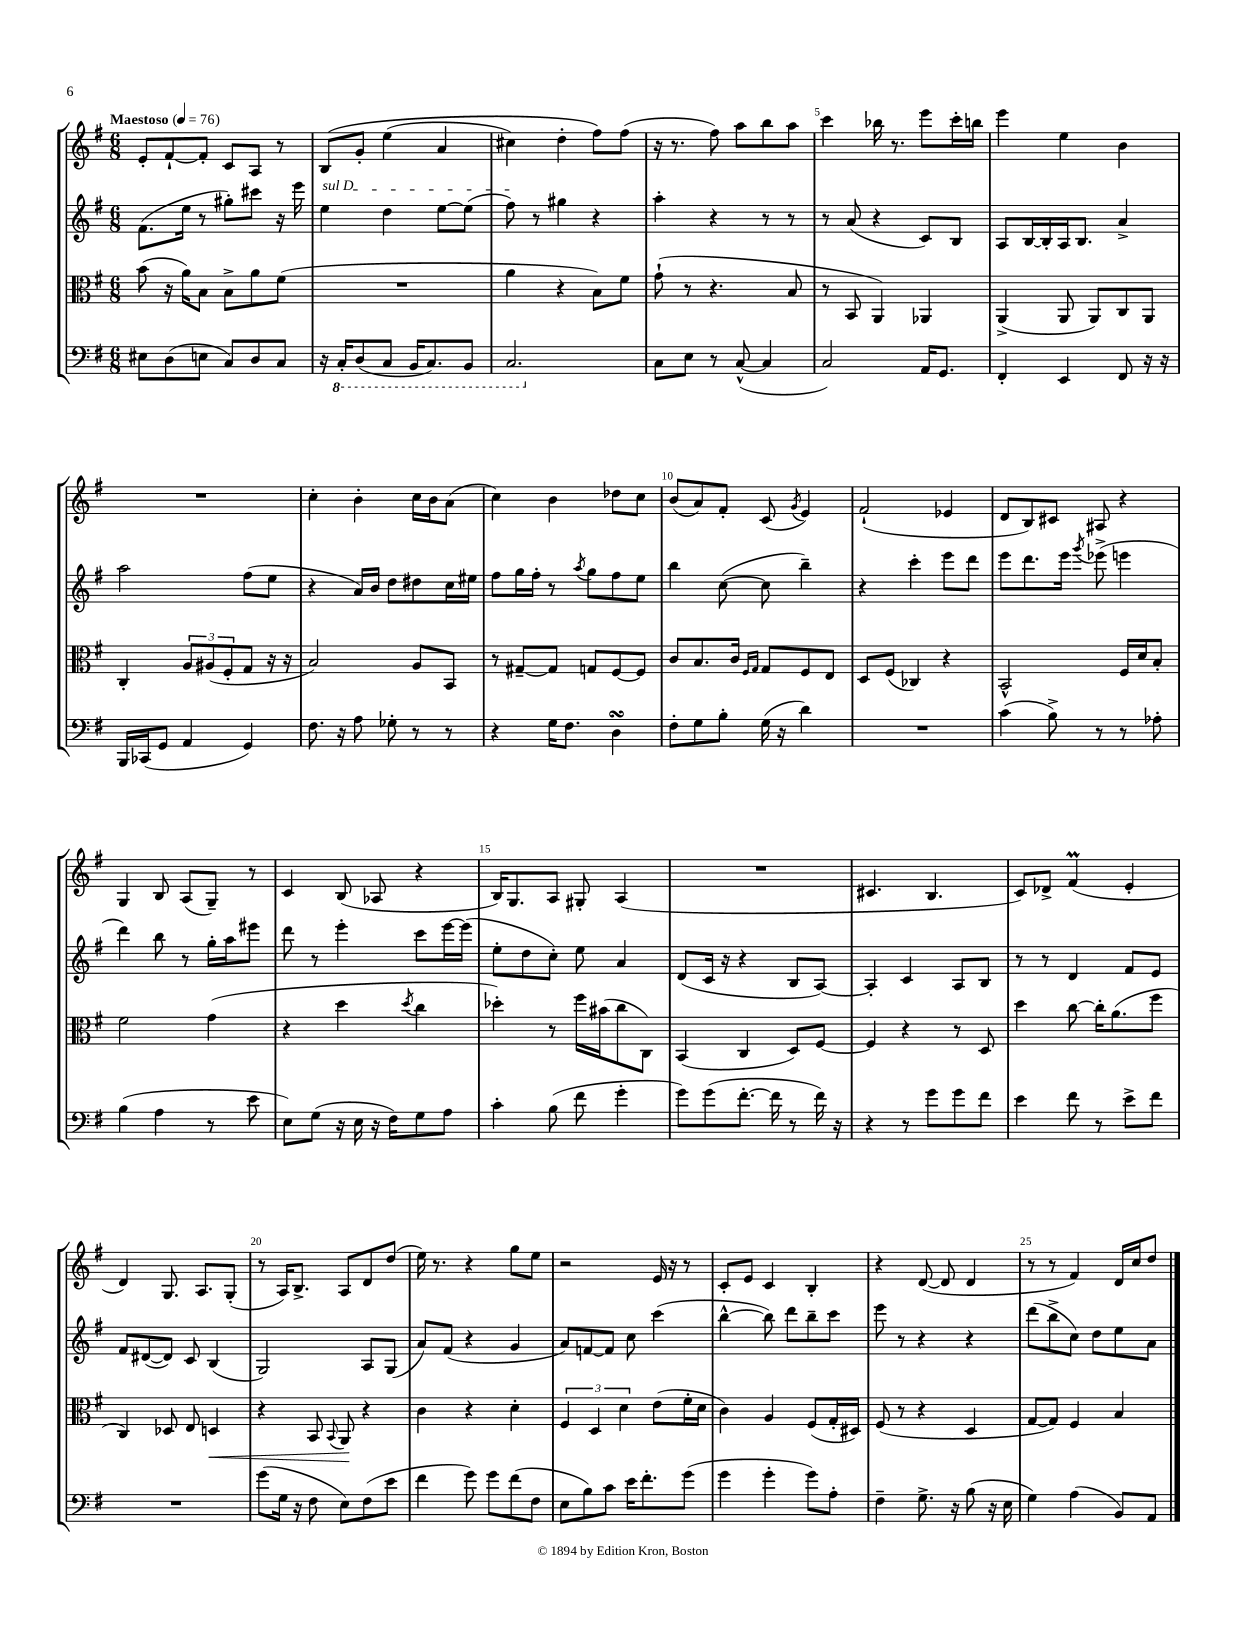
<<
\new StaffGroup <<
\new Staff = "s0" {
    \clef treble \key g \major \numericTimeSignature \time 6/8 \tempo "Maestoso" 4 = 76
    e'8-. fis'8~-! fis'8-. c'8 a8 r8 |
    b8\( g'8-. e''4( a'4 |
    cis''4) d''4-. fis''8\) fis''8( |
    r16 r8. fis''8) a''8 b''8 a''8 |
    c'''4 bes''16 r8. e'''8 c'''16-. b''16 |
    e'''4 e''4 b'4 |
    R2. |
    c''4-. b'4-. c''16 b'16 a'8( |
    c''4) b'4 des''8 c''8 |
    b'8( a'8) fis'8-. c'8( \acciaccatura { g'8 } e'4) |
    fis'2-!( ees'4 |
    d'8 b8) cis'8 ais8 r4 |
    g4 b8 a8( g8--) r8 |
    c'4 b8( aes8 r4 |
    b16) g8. a8 gis8-. a4( |
    R2. |
    cis'4. b4. |
    c'8) des'8-> fis'4\prall( e'4-. |
    d'4) g8. a8. g8-.( |
    r8 a16) b8.-> a8 d'8 d''8( |
    e''16) r8. r4 g''8 e''8 |
    r2 e'16 r16 r8 |
    c'8-. e'8 c'4 b4-. |
    r4 d'8~( d'8 d'4 |
    r8 r8 fis'4) d'16 c''16 d''8 \bar "|." |
}
\new Staff = "s1" {
    \clef treble \key g \major \numericTimeSignature \time 6/8
    fis'8.( e''16 r8 gis''8-.) cis'''8 r16 e'''16 |
    \once \override TextSpanner.bound-details.left.text = \markup { \italic "sul D" } e''4\startTextSpan d''4 e''8~ e''8( |
    fis''8\stopTextSpan) r8 gis''4 r4 |
    a''4-. r4 r8 r8 |
    r8 a'8( r4 c'8) b8 |
    a8 b16~ b16-. a16 b8. a'4-> |
    a''2 fis''8( e''8 |
    r4 a'16) b'16 d''8 dis''8 c''16 eis''16 |
    fis''8 g''16 fis''16-. r8 \acciaccatura { a''8 } g''8 fis''8 e''8 |
    b''4 c''8~( c''8 b''4--) |
    r4 c'''4-. e'''8 d'''8 |
    e'''8 d'''8. e'''16 \acciaccatura { g'''8 } ees'''8->( e'''4 |
    d'''4) b''8 r8 g''16-. a''16 eis'''8 |
    d'''8 r8 e'''4-. c'''8 e'''16~ e'''16( |
    e''8-. d''8 c''8-.) e''8 a'4 |
    d'8( c'16 r16 r4 b8 a8~) |
    a4-. c'4 a8 b8 |
    r8 r8 d'4 fis'8 e'8 |
    fis'8 dis'8~( dis'8) c'8 b4( |
    g2) a8 g8( |
    a'8) fis'8( r4 g'4 |
    a'8) f'8~ f'8 c''8 c'''4( |
    b''4~-^ b''8) d'''8 b''8-- c'''8 |
    e'''8 r8 r4 r4 |
    d'''8( b''8-> c''8) d''8 e''8 a'8 \bar "|." |
}
\new Staff = "s2" {
    \clef alto \key g \major \numericTimeSignature \time 6/8
    b'8( r16 a'16) b8 b8-> a'8 fis'8( |
    R2. |
    a'4 r4 b8) fis'8 |
    g'8-!( r8 r4. b8 |
    r8 b,8 a,4) aes,4 |
    a,4->( a,8 a,8) c8 a,8 |
    c4-. \tuplet 3/2 { a8 ais8( fis8-. } g8 r16 r16 |
    b2) a8 b,8 |
    r8 gis8~-- gis8 g8 fis8~ fis8 |
    c'8 b8. c'16 \grace { fis16 g16 } g8 fis8 e8 |
    d8 fis8( ces4) r4 |
    b,2-^ fis16 d'16 b8-. |
    fis'2 g'4( |
    r4 d''4 \acciaccatura { d''8 } c''4 |
    des''4-.) r8 fis''16 bis'16( c''8 c8) |
    b,4( c4 d8) fis8~ |
    fis4 r4 r8 d8 |
    d''4 c''8~ c''16-. a'8.( fis''8 |
    c4) des8 e8 d4\< |
    r4 b,8 \appoggiatura { b,8 } a,8\! r4 |
    c'4 r4 d'4-. |
    \tuplet 3/2 { fis4 d4 d'4 } e'8( fis'16-. d'16 |
    c'4) a4 fis8( g16-. dis16) |
    fis8( r8 r4 d4 |
    g8~ g8) fis4 b4 \bar "|." |
}
\new Staff = "s3" {
    \clef bass \key g \major \numericTimeSignature \time 6/8
    eis8 d8( e8 c8) d8 c8 |
    r16 \ottava #-1 c,16-. d,8( c,8 b,,16 c,8.) b,,8 |
    c,2. \ottava #0 |
    c8 e8 r8 c8~-^( c4 |
    c2) a,16 g,8. |
    fis,4-. e,4 fis,8 r16 r16 |
    b,,16 ces,16( g,8 a,4 g,4) |
    fis8. r16 a8 ges8-. r8 r8 |
    r4 g16 fis8. d4\turn |
    fis8-. g8 b8-. g16( r16 d'4) |
    R2. |
    c'4( b8->) r8 r8 aes8-. |
    b4( a4 r8 e'8 |
    e8) g8( r16 e16 r16 fis16) g8 a8 |
    c'4-. b8( fis'8 g'4-. |
    g'8) g'8( fis'8.~-. fis'16 r8 fis'16) r16 |
    r4 r8 g'8 g'8 fis'8 |
    e'4 fis'8 r8 e'8-> fis'8 |
    R2. |
    g'8( g16 r16 fis8 e8) fis8( e'8 |
    fis'4 g'8) g'8 fis'8( fis8 |
    e8 b8) c'8 e'16 fis'8.-. g'8( |
    g'4 g'4-. g'8) a8-. |
    fis4-- g8.-> r16 b8( r16 e16 |
    g4) a4( b,8) a,8 \bar "|." |
}
>>
>>
\layout { \context { \Score \override BarNumber.break-visibility = ##(#f #t #t) barNumberVisibility = #(every-nth-bar-number-visible 5) } }
